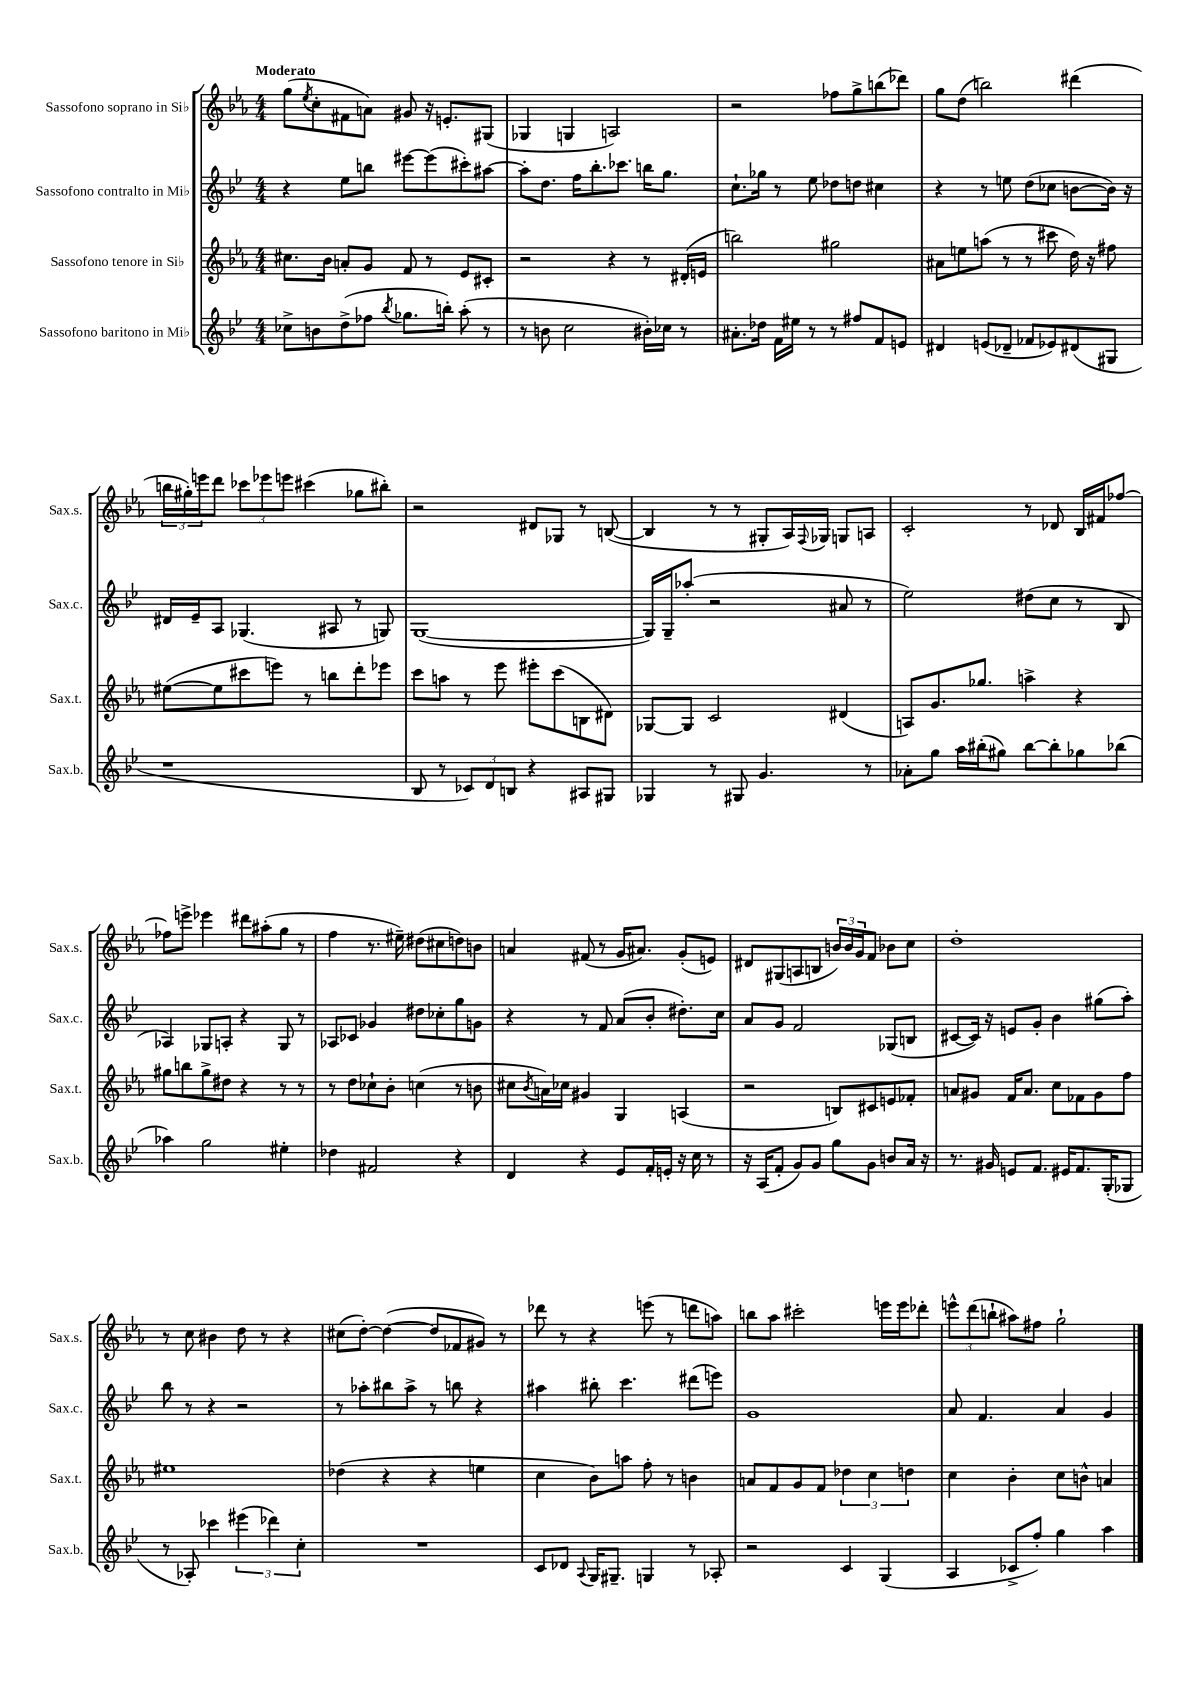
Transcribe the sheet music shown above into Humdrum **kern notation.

**kern	**kern	**kern	**kern
*staff4	*staff3	*staff2	*staff1
*clefG2	*clefG2	*clefG2	*clefG2
*k[b-e-]	*k[b-e-a-]	*k[b-e-]	*k[b-e-a-]
*M4/4	*M4/4	*M4/4	*M4/4
8cc-^	8.cc#	4r	(8gg
.	.	.	8qee-
8b	.	.	8cc'
.	16b-	.	.
(8dd^	8a'	8ee-	8f#
8ff-	8g	8bb	8a)
8qbb-	.	.	.
8.gg-	8f	[8eee#	8g#
.	8r	(8eee#]	16r
16bb')	.	.	8.e'
(8aa'	8e-	8ccc#')	.
8r	8c#'	[8aa#	(8G#
=	=	=	=
8r	2r	8aa#']	4G-
8b	.	8.dd	.
2cc	.	.	4G
.	.	16ff	.
.	.	8.bb-'	.
.	4r	.	2A)
.	.	8.ccc-	.
16b#')	8r	16bb	.
16cc-	.	8.gg	.
8r	(16d#'	.	.
.	16e	.	.
=	=	=	=
8.a#'	2bb)	8.cc`	2r
16dd-	.	16gg-	.
16f	.	8r	.
16ee#	.	.	.
8r	.	8ee-	.
8r	2gg#	8dd-	8ff-
8ff#	.	8dd	8gg^
8f	.	4cc#	(8bb
8e	.	.	8ddd-)
=	=	=	=
4d#	8a#	4r	8gg
.	8ee	.	(8dd
(8e	(8aa	8r	2bb)
8d-~	8r	8ee	.
8f-	8r	(8dd	.
8e-)	8ccc#	8cc-	.
(8d#	16dd)	[8b	(4ddd#
.	16r	.	.
8G#	8ff#	16b])	.
.	.	16r	.
=	=	=	=
1r	([8ee#	16d#	24bb
.	.	.	24gg#')
.	.	16e-~	.
.	.	.	24eee
.	8ee#]	8A	8ddd
.	8ccc#	(4.G-	12ccc-
.	.	.	12eee-
.	8eee)	.	.
.	.	.	12eee
.	8r	.	(4ccc#
.	8bb	8A#	.
.	8ddd'	8r	8gg-
.	8eee-	8G)	8bb#')
=	=	=	=
8B-	8ccc	([1G	2r
8r	8aa	.	.
12c-)	8r	.	.
12d	.	.	.
.	8eee-	.	.
12B	.	.	.
4r	8eee#'	.	8d#
.	(8ccc	.	8G-
8A#	8B	.	8r
8G#	8d#)	.	([8B
=	=	=	=
4G-	[8G-	16G])	4B]
.	.	16G~	.
.	8G-]	(8aa-'	.
8r	2c	2r	8r
8G#	.	.	8r
4.g	.	.	8G#'
.	.	.	16A-)
.	.	.	8qqF
.	.	.	16G-
.	(4d#	8a#	8G
8r	.	8r	8A
=	=	=	=
8a-'	8A)	2ee-)	2c'
8gg	8.g	.	.
16aa	.	.	.
(16bb#'	8.gg-	.	.
8gg#)	.	.	.
[8bb#	4aa^	(8dd#	8r
8bb#']	.	8cc	8d-
8gg-	4r	8r	16B-
.	.	.	16f#
(8bb-	.	8B-	[8ff-
=	=	=	=
4aa-)	8gg#	4A-)	8ff-]
.	8bb	.	8eee^
2gg	8gg#^	8G-	4eee-
.	8dd#	8A'	.
.	4r	4r	8ddd#
.	.	.	(8aa#'
4ee#'	8r	8G-	8gg
.	8r	8r	8r
=	=	=	=
4dd-	8r	8A-	4ff
.	8dd	8c-	.
2f#	8cc-`	4g-	8.r
.	8b-'	.	.
.	.	.	16ee#~)
.	(4cc	8dd#	(8dd#
.	.	8cc-'	8cc#
4r	8r	8gg	8dd)
.	8b	8g	8b
=	=	=	=
4d	8cc#	4r	4a
.	8qb-	.	.
.	16a)	.	.
.	16cc-	.	.
4r	4g#	8r	(8f#
.	.	8f	8r
8e-	4G	(8a	16g
.	.	.	8.a#)
16f'	.	8b-'	.
16e'	.	.	.
16r	(4A	8.dd#')	(8g'
16cc	.	.	.
8r	.	.	8e)
.	.	16cc	.
=	=	=	=
16r	2r	8a	8d#
(16A	.	.	.
8f'	.	8g	(8G#
8g)	.	2f	8A
8g	.	.	8B
8gg	8B)	.	24b)
.	.	.	24b
.	.	.	24g
8g	8c#	.	8f
8b	8e	(8G-	8b-
16a	8f-'	8B	8cc
16r	.	.	.
=	=	=	=
8.r	8a	[8c#	1dd'
.	8g#	16c#])	.
16g#	.	16r	.
8e	16f	8e	.
.	8.a	.	.
8.f	.	8g'	.
.	8cc	4b-	.
16e#	.	.	.
8.f	8f-	.	.
.	8g#	(8gg#	.
(16G'	.	.	.
8G-	8ff	8aa')	.
=	=	=	=
8r	1ee#	8bb-	8r
8A-')	.	8r	8cc
4ccc-	.	4r	4b#
(6eee#	.	2r	8dd
.	.	.	8r
6ddd-)	.	.	.
.	.	.	4r
6cc'	.	.	.
=	=	=	=
1r	(4dd-	8r	(8cc#
.	.	8aa-'	[8dd')
.	4r	8bb#	(4dd_
.	.	8aa-^	.
.	4r	8r	8dd]
.	.	8bb	8f-
.	4ee	4r	8g#)
.	.	.	8r
=	=	=	=
8c	4cc	4aa#	8ddd-
8d-	.	.	8r
8qqA	.	.	.
16G	8b-)	8bb#'	4r
8.G#~	.	.	.
.	8aa	4.ccc	.
4G	8ff'	.	(8eee
.	8r	.	8r
8r	4b	(8ddd#	8ddd
8A-'	.	8eee)	8aa)
=	=	=	=
2r	8a	1g	8bb
.	8f	.	8aa-
.	8g	.	2ccc#'
.	8f	.	.
4c	6dd-	.	.
.	6cc	.	.
(4G	.	.	16eee
.	.	.	16eee
.	6dd	.	.
.	.	.	8ddd-'
=	=	=	=
4A	4cc	8a	12eee^^
.	.	.	(12ddd
.	.	4.f	.
.	.	.	12bb`
8c-^	4b-'	.	8aa#)
8ff')	.	.	8ff#
4gg	8cc	4a	2gg`
.	8b^^	.	.
4aa	4a	4g	.
==	==	==	==
*-	*-	*-	*-
